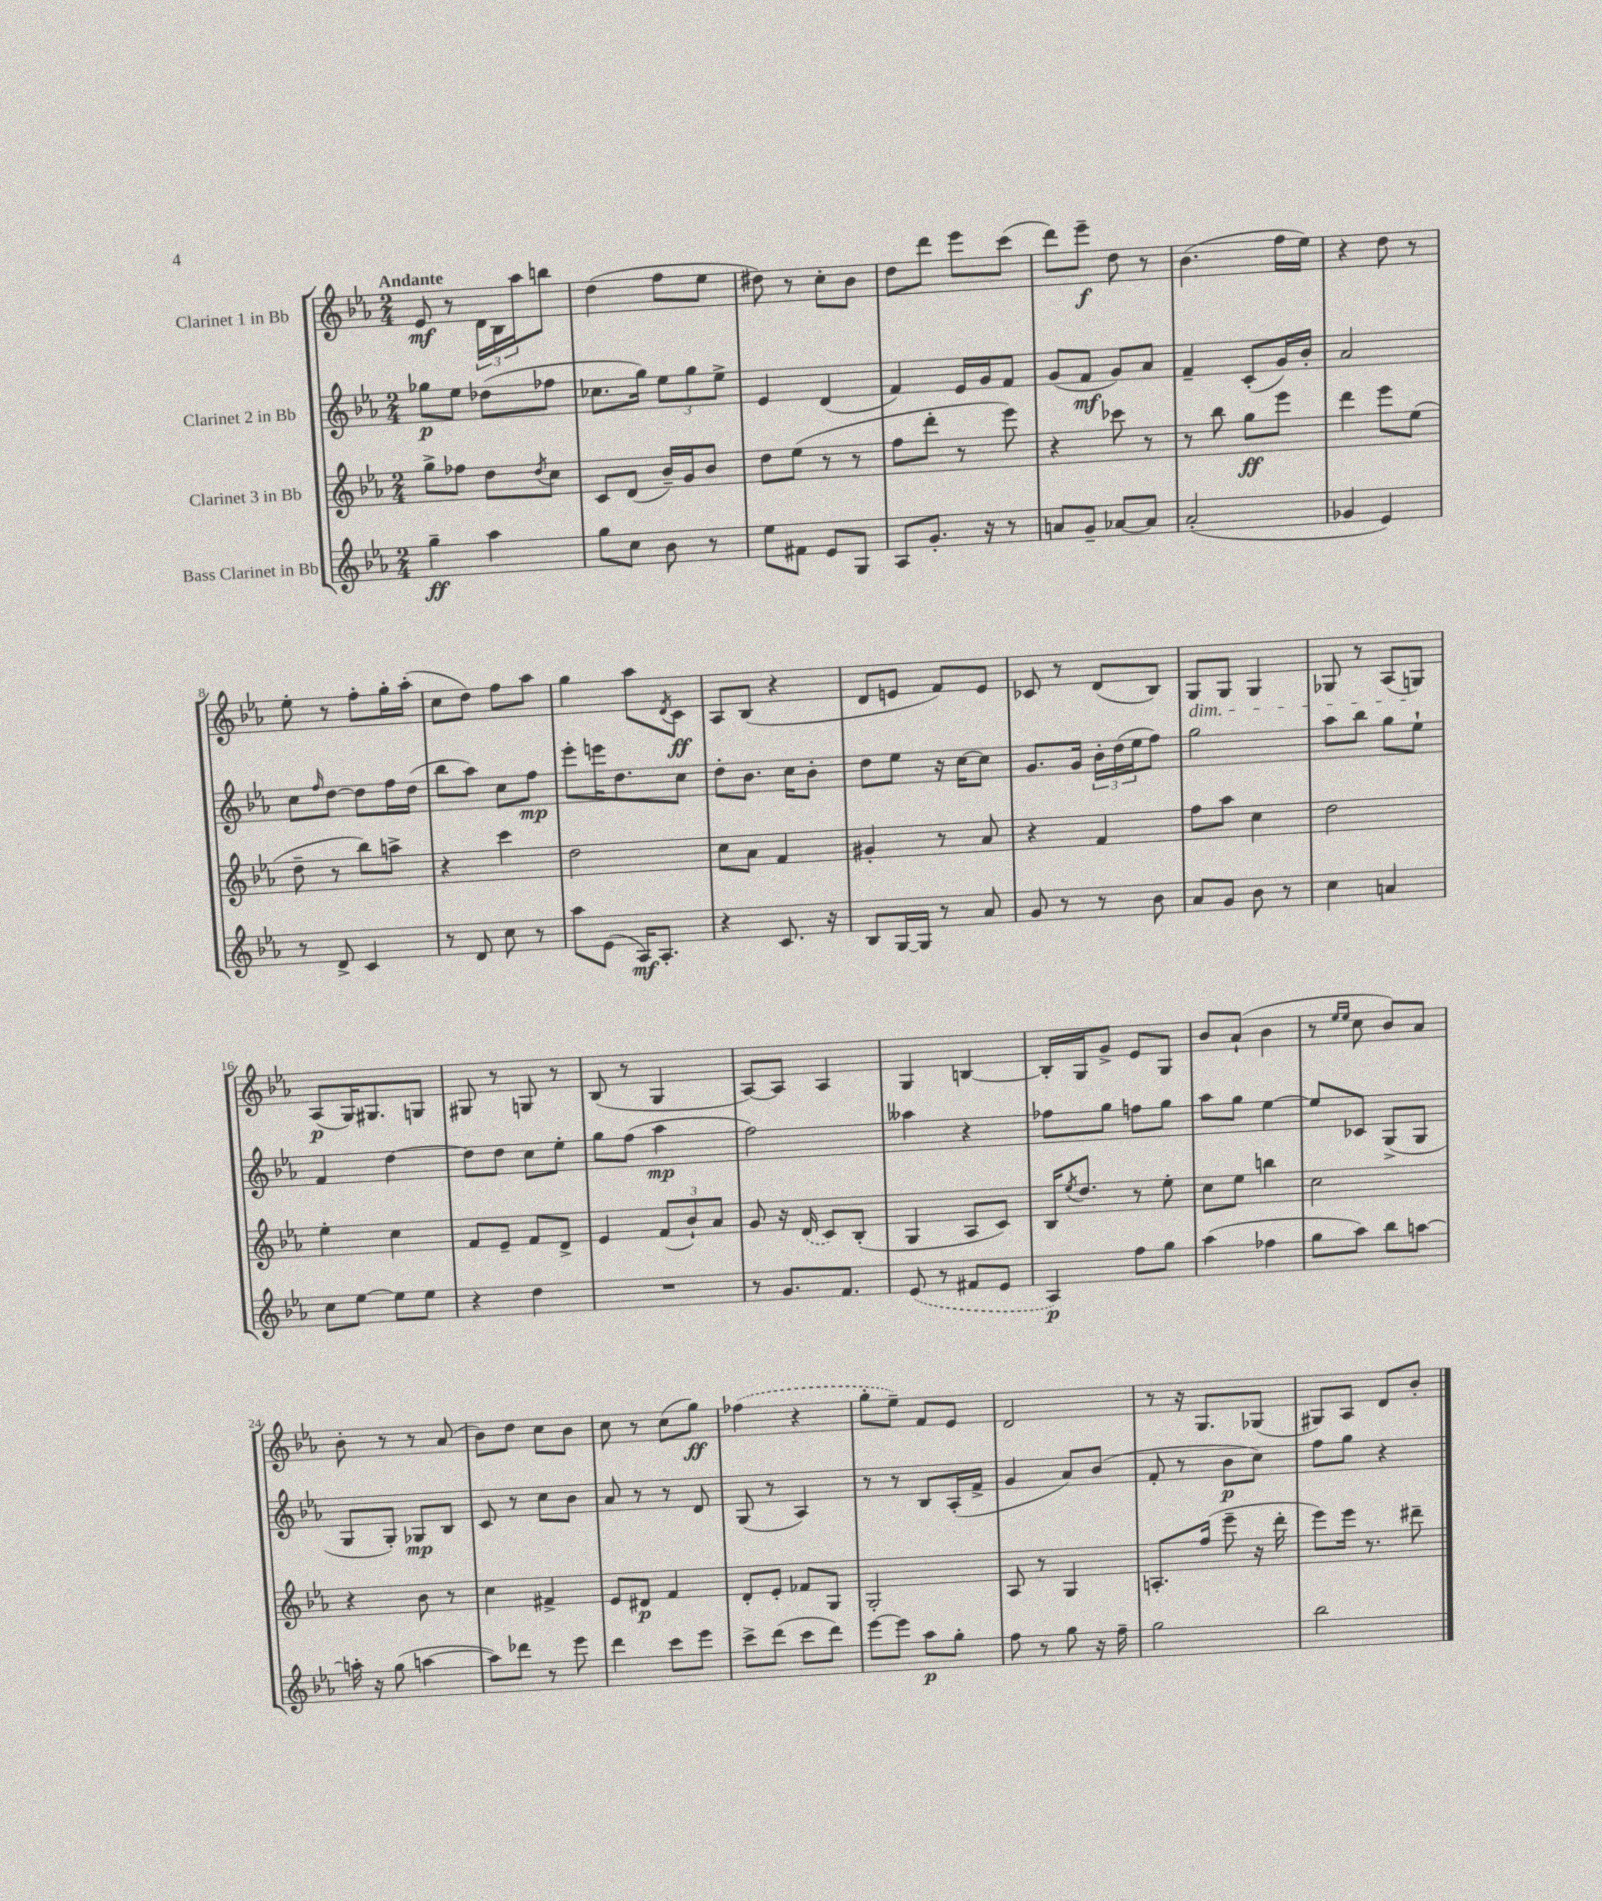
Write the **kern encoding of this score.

**kern	**kern	**kern	**kern
*staff4	*staff3	*staff2	*staff1
*clefG2	*clefG2	*clefG2	*clefG2
*k[b-e-a-]	*k[b-e-a-]	*k[b-e-a-]	*k[b-e-a-]
*M2/4	*M2/4	*M2/4	*M2/4
4gg~	8gg^	8gg-	8e-
.	8ff-	8ee-	8r
4aa-	8dd	(8dd-	24d
.	.	.	24B-
.	.	.	24aa-
.	8qdd	.	.
.	8cc	8ff-	8bb
=	=	=	=
8gg	8c	8.cc-	(4dd
8cc	(8d	.	.
.	.	16gg)	.
8b-	16b-~)	12ee-	8ff
.	16g	.	.
.	.	12gg	.
8r	8b-	.	8ee-
.	.	12ee-^	.
=	=	=	=
8ee-	8dd	4e-	8dd#)
8f#	(8ee-	.	8r
8e-	8r	(4d	8cc'
8G	8r	.	8b-
=	=	=	=
8A-	8ff	4f)	8dd
8.g'	8ddd'	.	8ddd
.	8r	16e-	8eee-
16r	.	16g	.
8r	8eee-)	8f	(8ccc
=	=	=	=
8a	4r	(8g	8ddd)
8g~	.	8f	8eee-~
[8a-	8ccc-	8g)	8dd
8a-]	8r	8a-	8r
=	=	=	=
(2a-'	8r	4f~	(4.b-
.	8bb-	.	.
.	8gg	(8c'	.
.	8eee-	16g)	16ff
.	.	16b-'	16ee-)
=	=	=	=
4g-	4ddd	2a-	4r
4e-)	8eee-	.	8dd
.	(8ee-	.	8r
=	=	=	=
8r	8dd~	8cc	8ee-'
.	.	16qqff	.
8d^	8r	[8dd	8r
4c	8bb-)	8dd]	8ff'
.	8aa^	16ff	16gg'
.	.	(16dd	(16aa-'
=	=	=	=
8r	4r	8bb-	8cc
8d	.	8aa-)	8dd)
8cc	4ccc	8cc	8ff
8r	.	8ff	8aa-
=	=	=	=
8aa-	2dd	8eee-'	4gg
(8e-	.	16eee	.
.	.	8.dd	.
16A-)	.	.	8aa-
8.A-'	.	.	.
.	.	.	8qd
.	.	8cc	8c
=	=	=	=
4r	8cc	8dd'	8A-
.	8a-	8.b-	(8B-
8.c	4f	.	4r
.	.	16cc	.
.	.	8b-'	.
16r	.	.	.
=	=	=	=
8B-	4g#'	8dd	8d
[16G	.	8ee-	8e
16G]	.	.	.
8r	8r	16r	8f)
.	.	[16cc	.
8a-	8a-	8cc]	8e
=	=	=	=
8g	4r	8.g	8c-
8r	.	.	8r
.	.	16g	.
8r	4f	24b-'	(8d
.	.	(24dd	.
.	.	24ee-	.
8b-	.	8ff)	8B-)
=	=	=	=
8a-	8ff	2gg	8G
8g	8aa-	.	8G
8b-	4cc	.	4G
8r	.	.	.
=	=	=	=
4cc	2dd	8aa-	8G-
.	.	8bb-	8r
4a	.	8gg	(8A-
.	.	8ee-`	8G)
=	=	=	=
8cc	4ee-'	4f	(8A-
[8ee-	.	.	16G)
.	.	.	8.G#
8ee-]	4cc	[4dd	.
8ee-	.	.	8G
=	=	=	=
4r	8f	8dd]	8G#
.	8e-~	8dd	8r
4dd	8f	8cc	8G
.	8d^	8ee-'	8r
=	=	=	=
2r	4e-	8gg	(8B-
.	.	(8ff	8r
.	(12f	4aa-	4G
.	12b-`)	.	.
.	12a-	.	.
=	=	=	=
8r	8g	2ff)	[8A-)
8.g	16r	.	8A-]
.	(16d	.	.
.	8c)	.	4A-
8.f	.	.	.
.	(8B-'	.	.
=	=	=	=
(8e-	4G	4aa--	4G
8r	.	.	.
8f#	8A-	4r	[4B
8e-	8c)	.	.
=	=	=	=
4A-)	16B-	8ff-	16B']
.	8qee-	.	.
.	8.dd	.	16G
.	.	8gg	8g^
8ff	8r	8ff	8e-
8gg	8ee-'	8gg	8G
=	=	=	=
(4aa-	8cc	8aa-	8b-
.	8ee-	8gg	(8a-`
4ff-	4bb	[4ee-	4b-
=	=	=	=
8gg	2cc	8ee-]	8r
.	.	.	16qqee-
.	.	.	16qqee-
8aa-)	.	8c-	8cc
8bb-	.	(8G^	8b-)
[8aa	.	8G	8a-
=	=	=	=
16aa']	4r	8G	8b-'
16r	.	.	.
(8gg	.	8G')	8r
[4aa	8b-	8G-	8r
.	8r	8B-	(8a-
=	=	=	=
8aa])	4cc	8c	8b-)
8ddd-	.	8r	8dd
8r	4f#^	8cc	8cc
8eee-	.	8b-	8b-
=	=	=	=
4ddd	8e-	8a-	8cc
.	8d#	8r	8r
8ccc	4f	8r	(8cc
8eee-	.	8d	8gg)
=	=	=	=
8ccc^	8d'	(8G	(4ff-
(8ddd	8e-'	8r	.
8ccc	8f-	4A-)	4r
8ddd)	8G	.	.
=	=	=	=
[8eee-	2G'	8r	8gg'
8eee-]	.	8r	8ee-~)
8aa-	.	8B-	8f
8gg'	.	(16A-'	8e-
.	.	16f^	.
=	=	=	=
8ff	8A-	4g	2d
8r	8r	.	.
8gg	4G	8a-)	.
16r	.	(8b-	.
16ff~	.	.	.
=	=	=	=
2gg	8.A'	8f'	8r
.	.	8r	16r
.	(16ff	.	8.G
.	8eee-~	8b-	.
.	16r	8cc)	(8G-
.	16ddd'	.	.
=	=	=	=
2bb-	8eee-)	8ff	8G#)
.	16eee-	8gg	8A-
.	8.r	.	.
.	.	4r	8d
.	8ddd#~	.	8b-'
==	==	==	==
*-	*-	*-	*-
